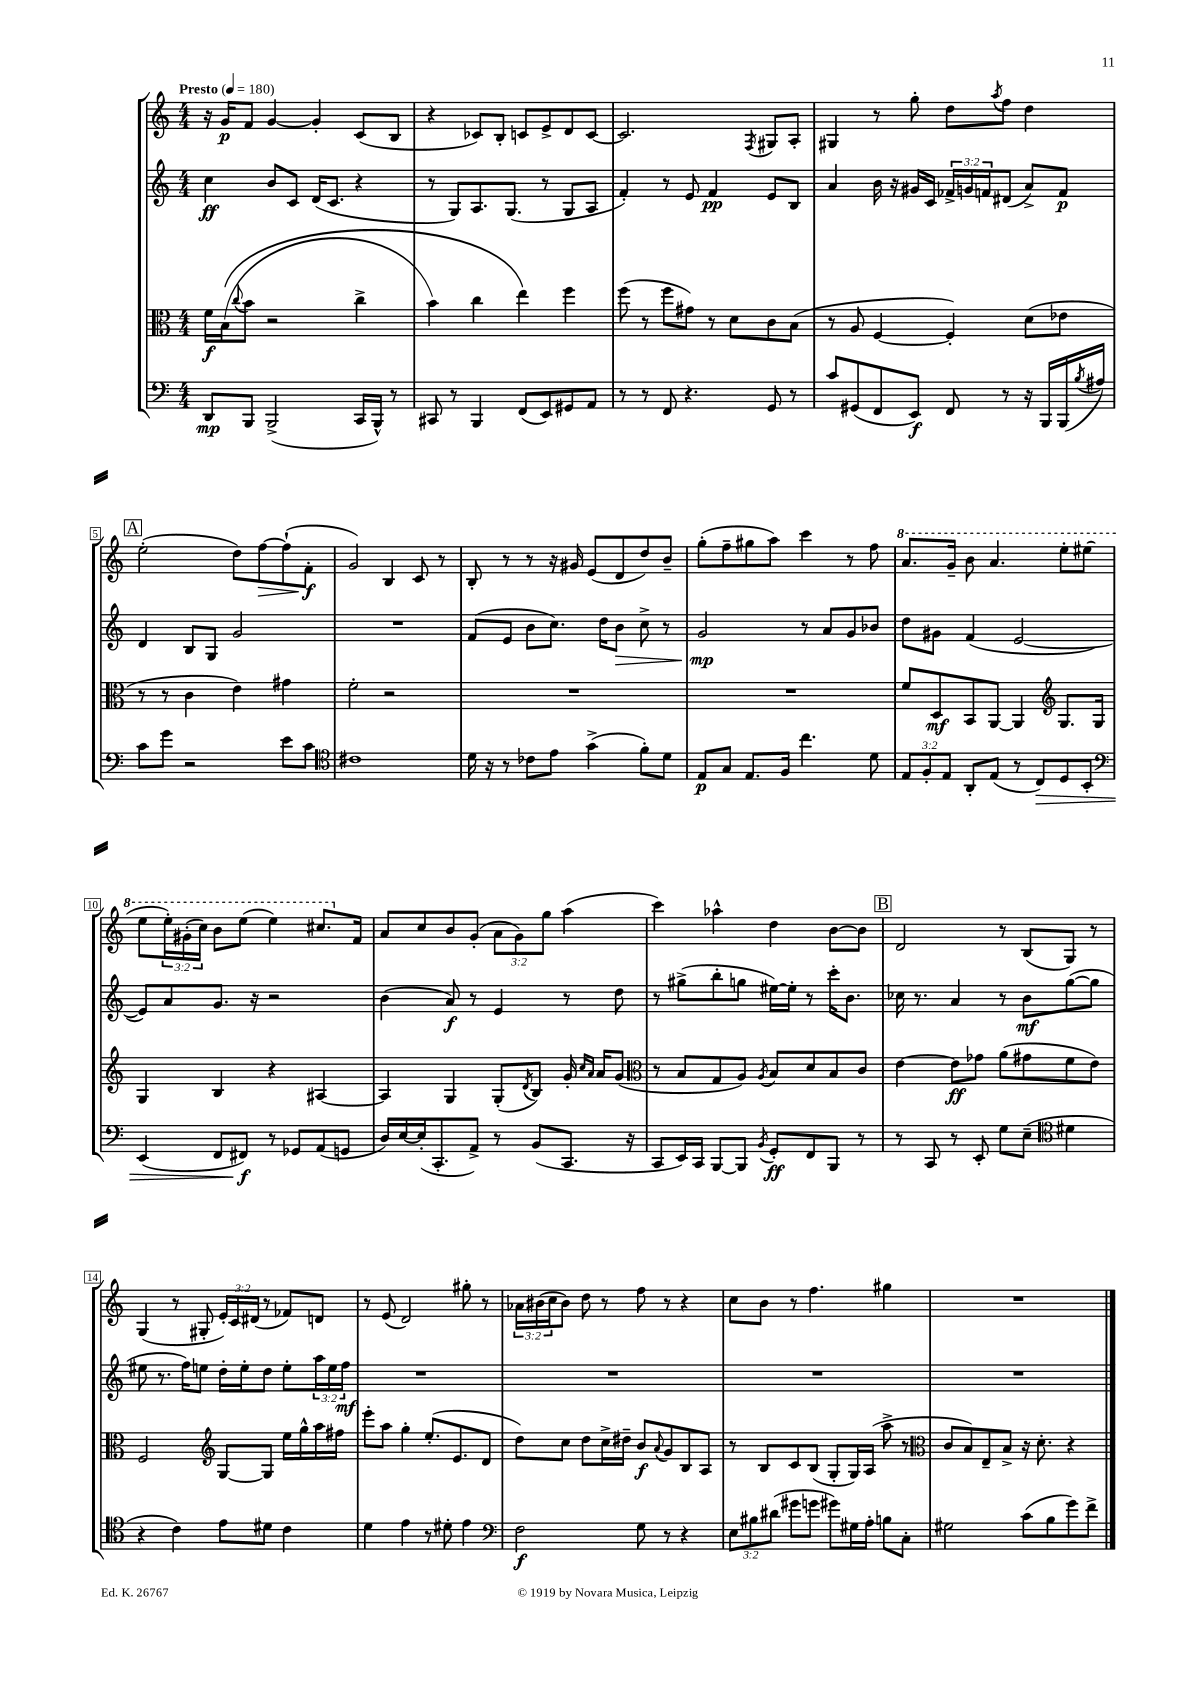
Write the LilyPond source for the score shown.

<<
\new StaffGroup <<
\new Staff = "s0" {
    \clef treble \key c \major \numericTimeSignature \time 4/4 \override Staff.TupletNumber.text = #tuplet-number::calc-fraction-text \tempo "Presto" 4 = 180
    r16 g'16\p f'8 g'4~ g'4-. c'8( b8 |
    r4 ces'8) b8-. c'8 e'8-> d'8 c'8~ |
    c'2. \acciaccatura { f8 } gis8 a8-. |
    gis4 r8 g''8-. d''8 \acciaccatura { a''8 } f''8 d''4 |
    \mark \markup { \box "A" } e''2-.( d''8) f''8~\> f''8-!( f'8-.\f\! |
    g'2) b4 c'8 r8 |
    b8-. r8 r8 r16 gis'16 e'8( d'8 d''8) b'8-- |
    g''8-.( f''8-- gis''8 a''8) c'''4 r8 f''8 |
    \ottava #1 a''8. g''16-- b''8 a''4. e'''8-. eis'''8( |
    e'''8 \tuplet 3/2 { e'''16-.) gis''16-.( c'''16) } b''8 e'''8( e'''4) cis'''8. \ottava #0 f'16 |
    a'8 c''8 b'8 g'8-.( \tuplet 3/2 { a'8 g'8) g''8 } a''4( |
    c'''4) aes''4-^ d''4 b'8~ b'8 |
    \mark \markup { \box "B" } d'2 r8 b8( g8) r8 |
    g4( r8 gis8-. \tuplet 3/2 { e'16-.) c'16 dis'16( } r8 fes'8) d'8 |
    r8 e'8( d'2) gis''8-. r8 |
    \tuplet 3/2 { aes'16 bis'16( c''16 } bis'8) d''8 r8 f''8 r8 r4 |
    c''8 b'8 r8 f''4. gis''4 |
    R1 \bar "|." |
}
\new Staff = "s1" {
    \clef treble \key c \major \numericTimeSignature \time 4/4 \override Staff.TupletNumber.text = #tuplet-number::calc-fraction-text
    c''4\ff b'8 c'8 d'16( c'8. r4 |
    r8 g8) a8. g8.( r8 g8 a8 |
    f'4-.) r8 e'8 f'4\pp e'8 b8 |
    a'4 b'16 r16 gis'16 c'16 \tuplet 3/2 { fes'16-> g'16 f'16 } dis'8( a'8->) f'8\p |
    \mark \markup { \box "A" } d'4 b8 g8 g'2 |
    R1 |
    f'8( e'8 b'8 c''8.) d''16 b'8\> c''8-> r8 |
    g'2\mp\! r8 a'8 g'8 bes'8 |
    d''8 gis'8 f'4( e'2~ |
    e'8) a'8 g'8. r16 r2 |
    b'4( a'8\f) r8 e'4 r8 d''8 |
    r8 gis''8->( b''8-. g''8 eis''16~) eis''16-. r8 c'''16-. b'8. |
    \mark \markup { \box "B" } ces''16 r8. a'4 r8 b'8\mf g''8~( g''8 |
    eis''8 r8. f''16) e''8 d''16-. e''16-. d''8 e''8-. \tuplet 3/2 { a''16 e''16 f''16\mf } |
    R1 |
    R1 |
    R1 |
    R1 \bar "|." |
}
\new Staff = "s2" {
    \clef alto \key c \major \numericTimeSignature \time 4/4
    f'16\f b16(\( \appoggiatura { c''8 } b'8 r2 c''4-> |
    b'4) c''4 e''4\) f''4 |
    f''8( r8 f''8 gis'8) r8 d'8 c'8 b8( |
    r8 a8 f4~ f4-.) d'8( ees'8 |
    \mark \markup { \box "A" } r8 r8 c'4 e'4) gis'4 |
    f'2-. r2 |
    R1 |
    R1 |
    f'8 d8\mf b,8 a,8~ a,4 \clef treble g8. g16 |
    g4 b4 r4 ais4~ |
    ais4 g4 g8-.( \acciaccatura { d'8 } b8) g'16-. \grace { c''16 a'16 } a'16 g'8( |
    \clef alto r8 b8 g8 a8) \acciaccatura { a8 } b8 d'8 b8 c'8 |
    \mark \markup { \box "B" } e'4~ e'8\ff ges'8 a'8( gis'8 f'8 e'8) |
    f2 \clef treble g8~ g8 e''16 g''16-^ a''16 fis''16 |
    e'''8-. a''8 g''4-. e''8.-.( e'8. d'8 |
    d''8) c''8 d''8 c''16-> dis''16-- b'8\f \appoggiatura { a'8 } g'8 b8 a8 |
    r8 b8 c'8 b8( g8-. g16) a16( a''8-> r8 |
    \clef alto c'8 b8) e8-- b8-> r16 d'8.-. r4 \bar "|." |
}
\new Staff = "s3" {
    \clef bass \key c \major \numericTimeSignature \time 4/4 \override Staff.TupletNumber.text = #tuplet-number::calc-fraction-text
    d,8\mp b,,8 b,,2->( c,16 b,,16-^) r8 |
    cis,8 r8 b,,4 f,8( e,8) gis,8 a,8 |
    r8 r8 f,8 r4. g,8 r8 |
    c'8 gis,8( f,8 e,8\f) f,8 r8 r16 b,,16 b,,16( \acciaccatura { b8 } ais16) |
    \mark \markup { \box "A" } c'8 g'8 r2 e'8 c'8 |
    \clef tenor cis'1 |
    d'16 r16 r8 ces'8 e'8 g'4->( f'8-.) d'8 |
    e8\p g8 e8. f16 c''4. d'8 |
    \tuplet 3/2 { e8 f8-. e8 } a,8-. e8( r8 c8\>) d8 b,8-. |
    \clef bass e,4( f,8 fis,8\f\!) r8 ges,8 a,8( g,8 |
    d16) e16~ e16-.( c,8.-. a,8->) r8 b,8( c,8. r16 |
    c,8 e,16) c,16 b,,8~ b,,8 \acciaccatura { b,8 } g,8-.\ff f,8 b,,8 r8 |
    \mark \markup { \box "B" } r8 c,8 r8 e,8-. g8 e8--( \clef tenor dis'4 |
    r4 c'4) e'8 dis'8 c'4 |
    d'4 e'4 r8 dis'8-. e'4 |
    \clef bass f2\f g8 r8 r4 |
    \tuplet 3/2 { e8 bis8 dis'8( } gis'8 g'8 gis'8) gis16 a16-. b8 c8-. |
    gis2 c'8( b8 g'8) f'8-> \bar "|." |
}
>>
>>
\layout { \context { \Score \override BarNumber.stencil = #(make-stencil-boxer 0.1 0.3 ly:text-interface::print) } }
